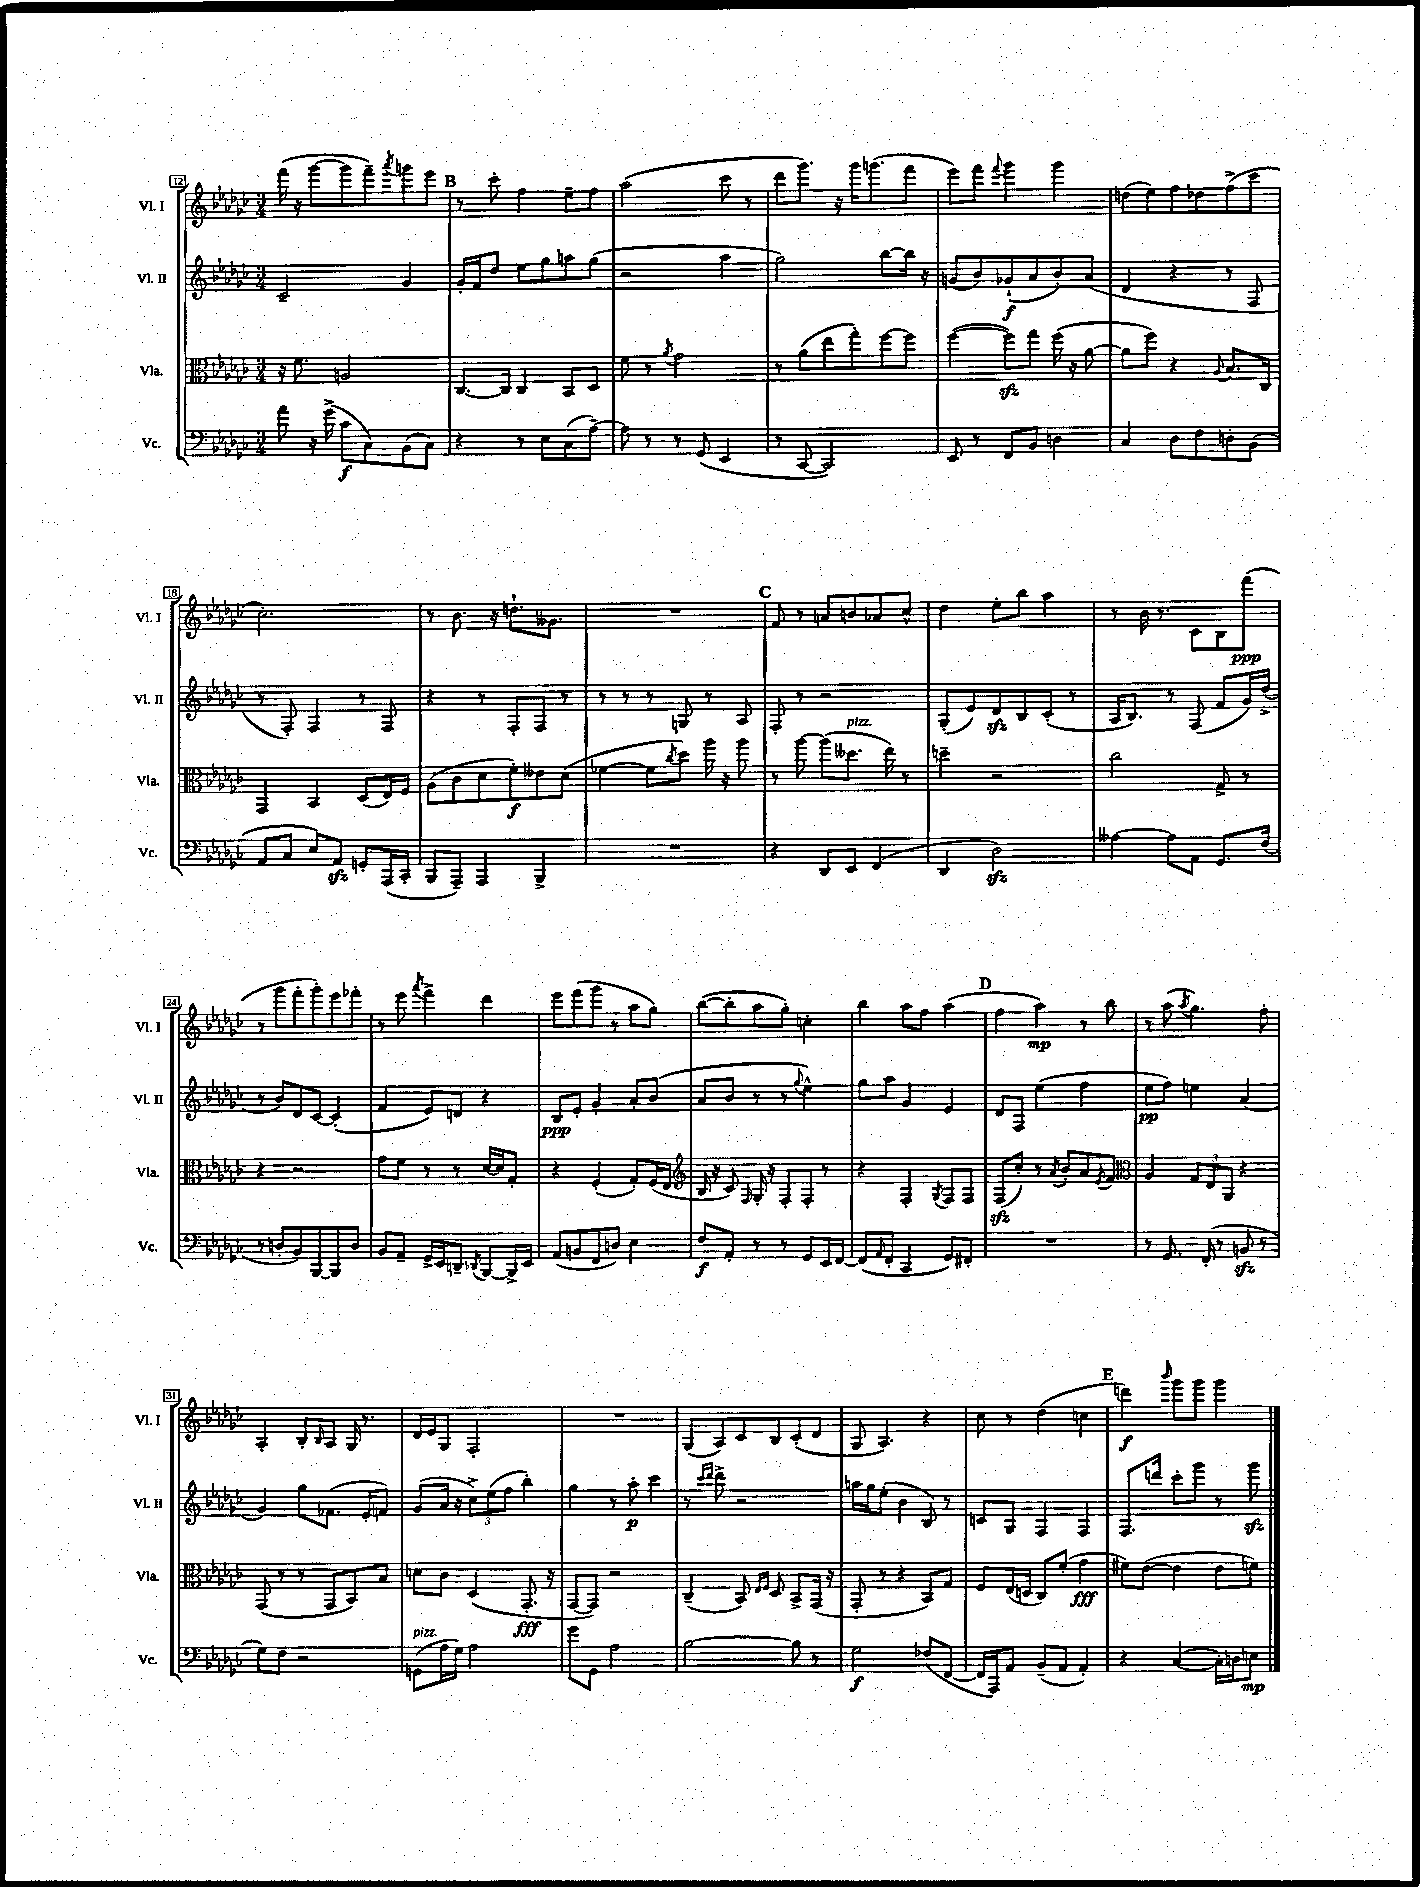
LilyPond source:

<<
\new StaffGroup <<
\new Staff = "s0" \with { instrumentName = "Vl. I" shortInstrumentName = "Vl. I" } {
    \clef treble \key ges \major \numericTimeSignature \time 3/4
    f'''16( r16 ges'''8~ ges'''8 f'''8--) \acciaccatura { aes'''8 } g'''8 ees'''8 |
    \mark \markup { \bold "B" } r8 ces'''8-. f''4 ees''8-- f''8 |
    aes''2( ces'''8 r8 |
    des'''8 ges'''8.) r16 ges'''16 g'''8.( f'''8 |
    ees'''8) f'''8 \appoggiatura { f'''8 } ges'''4 ges'''4 |
    d''8( ees''8) f''8 des''8 f''8->( ces'''8 |
    ces''2.-.) |
    r8 bes'8. r16 d''8.-! geses'8. |
    R2. |
    \mark \markup { \bold "C" } f'8 r8 a'8 b'8 aes'8 ces''8-^ |
    des''4 ees''8-. bes''8 aes''4 |
    r8 bes'16 r8. ces'8 bes8 f'''8\ppp( |
    r8 ges'''8 f'''8-. ges'''8-.) ees'''8 fes'''8-. |
    r8 ees'''8 \acciaccatura { aes'''8 } f'''4-> des'''4 |
    ees'''8 f'''8( ges'''8 r8 aes''8 ges''8) |
    bes''8~( bes''8-. aes''8 ges''8-.) c''4-. |
    bes''4 aes''8 f''8 aes''4( |
    \mark \markup { \bold "D" } f''4 aes''4\mp) r8 bes''8 |
    r8 aes''8( \acciaccatura { aes''8 } ges''4.) f''8-. |
    aes4-. bes8-. \grace { bes16 } aes8 ges16 r8. |
    des'16 ees'16 ges8 f2-. |
    R2. |
    ges8( aes8) ces'8 bes8 ces'8-.( des'8 |
    ges8 aes4.) r4 |
    ces''8 r8 des''4( c''4 |
    \mark \markup { \bold "E" } d'''4\f) \grace { bes'''16 } ges'''8 ges'''8 ges'''4 \bar "|." |
}
\new Staff = "s1" \with { instrumentName = "Vl. II" shortInstrumentName = "Vl. II" } {
    \clef treble \key ges \major \numericTimeSignature \time 3/4
    ces'2-- ges'4 |
    \mark \markup { \bold "B" } ges'16-. f'16 des''8 ees''8 ges''8 a''8 ges''8( |
    r2 aes''4 |
    ges''2) bes''8~ bes''16 r16 |
    g'8( bes'8) ges'8-!\f( aes'8 bes'8-.) aes'8( |
    des'4 r4 r8 f8 |
    r8 f8-.) f4 r8 f8 |
    r4 r8 f8-. f8 r8 |
    r8 r8 r8 g8 r8 aes8 |
    \mark \markup { \bold "C" } f8-. r8 r2 |
    ges8-.( ees'8) des'8\sfz bes8 ces'8-.( r8 |
    aes16 bes8.) r8 f8( f'8 ges'16) des''16->( |
    r8 bes'8) des'8 ces'8~ ces'4-.( |
    f'4 ees'8) d'8 r4 |
    bes8\ppp ees'8-. ges'4-. aes'8-. bes'8( |
    aes'8 bes'8 r8 r8 \appoggiatura { ges''8 } ees''4-^) |
    ges''8 aes''8 ges'4 ees'4 |
    \mark \markup { \bold "D" } des'8 f8 ees''4( f''4 |
    ees''8\pp f''8) e''4 aes'4( |
    ges'4) ges''8 fes'8.( ees'16-. f'8) |
    ges'8( aes'16 r16 \tuplet 3/2 { ces''8->) ees''8( f''8 } bes''4-.) |
    ges''4 r8 aes''8-.\p ces'''4 |
    r8 \grace { ces'''16 des'''16 } des'''8-> r2 |
    a''16 ges''16 ees''8-.( bes'4 bes8) r8 |
    c'8 ges8 f4 f4 |
    \mark \markup { \bold "E" } f8. d'''16 ces'''8-. ges'''8 r8 ges'''8\sfz \bar "|." |
}
\new Staff = "s2" \with { instrumentName = "Vla." shortInstrumentName = "Vla." } {
    \clef alto \key ges \major \numericTimeSignature \time 3/4
    r16 f'8. a2 |
    \mark \markup { \bold "B" } ces8.~ ces16 ces4 bes,8 des8 |
    f'8 r8 \acciaccatura { aes'8 } ges'2 |
    r8 aes'8( ees''8 ges''8-.) f''8~ f''8 |
    f''4~( f''8\sfz) ges''8 f''16( r16 aes'8~ |
    aes'8 f''8) r4 \appoggiatura { aes8 } bes8. ces16 |
    ges,4 bes,4 des8( ees16) f16 |
    aes8( ces'8 des'8 f'8-.\f) eeses'8 des'8( |
    fes'4~ fes'8 \acciaccatura { ces''8 } des''8) aes''16 r16 aes''8 |
    \mark \markup { \bold "C" } r8 aes''8~ aes''8( deses''8.^\markup { \italic "pizz." } ees''16) r8 |
    d''4-- r2 |
    ces''2 ges8-> r8 |
    r4 r2 |
    ges'8 f'8 r8 r8 des'16~ des'16 ges8-. |
    r4 f4-.( ges8-.) f16( ees16 |
    \clef treble bes16 r16 ces'8) \grace { f16 } ges16-. r16 f8-. f8-. r8 |
    r4 f4-. \acciaccatura { ges8 } f8 f8 |
    \mark \markup { \bold "D" } f8\sfz( ces''8-.) r8 \acciaccatura { aes'8 } bes'8-. aes'8 \acciaccatura { ees'8 } f'8 |
    \clef alto aes4 \tuplet 3/2 { ges8 ees8 aes,8 } r4 |
    ges,8( r8 r8 ges,8 bes,8) bes8 |
    d'8 ces'8 des4( ges,8.-.\fff r16 |
    ges,8~ ges,8) r2 |
    ces4--( bes,8) \grace { ees16 f16 } des8 bes,8-> ges,16( r16 |
    ges,8-. r8 r4 bes,8) ges8 |
    f8 ees16( d16 ces8) f'8-.( ges'4\fff |
    \mark \markup { \bold "E" } fis'8) ees'8~( ees'4 ees'8 f'8) \bar "|." |
}
\new Staff = "s3" \with { instrumentName = "Vc." shortInstrumentName = "Vc." } {
    \clef bass \key ges \major \numericTimeSignature \time 3/4
    aes'8 r16 ges'16->( ces'8\f ces8) bes,8( ces8) |
    \mark \markup { \bold "B" } r4 r8 ees8 ces8( aes8~--) |
    aes8 r8 r8 ges,8( ees,4 |
    r8 ces,8~ ces,2) |
    ees,8 r8 f,8 bes,8 d4 |
    ces4 des8 f8 d8-. bes,8( |
    aes,8 ces8 ees8) aes,8\sfz g,8-. aes,,16( ces,16-. |
    bes,,8 aes,,8--) aes,,4 bes,,4-> |
    R2. |
    \mark \markup { \bold "C" } r4 des,8 ees,8 f,4( |
    des,4 des2\sfz) |
    aeses4~ aeses8 aes,8 ges,8. f16( |
    r8 d8-. bes,8) bes,,8~ bes,,8 d8 |
    bes,8 aes,8-- ges,16-> ees,16 d,8-- \acciaccatura { des,8 } bes,,8~ bes,,16-> ees,16 |
    aes,8( b,8 f,8 d8) ees4 |
    f8\f aes,8-. r8 r8 ges,8 ees,16 f,16~ |
    f,8( \grace { aes,16 } f,8-. ces,4 ges,8) fis,8-. |
    \mark \markup { \bold "D" } R2. |
    r8 ges,8. f,16-.( r8 b,8\sfz r8 |
    ges8) f8 r2 |
    g,8^\markup { \italic "pizz." }( aes16 ges16) aes2 |
    ges'8 ges,8 aes2 |
    bes2~ bes8 r8 |
    ges2\f fes8( f,8~ |
    f,16 aes,,16) aes,8 bes,8--( aes,8 aes,4-.) |
    \mark \markup { \bold "E" } r4 ces4~( ces16-.) d16 e8\mp \bar "|." |
}
>>
>>
\layout { \context { \Score currentBarNumber = #12 \override BarNumber.stencil = #(make-stencil-boxer 0.1 0.3 ly:text-interface::print) } }
